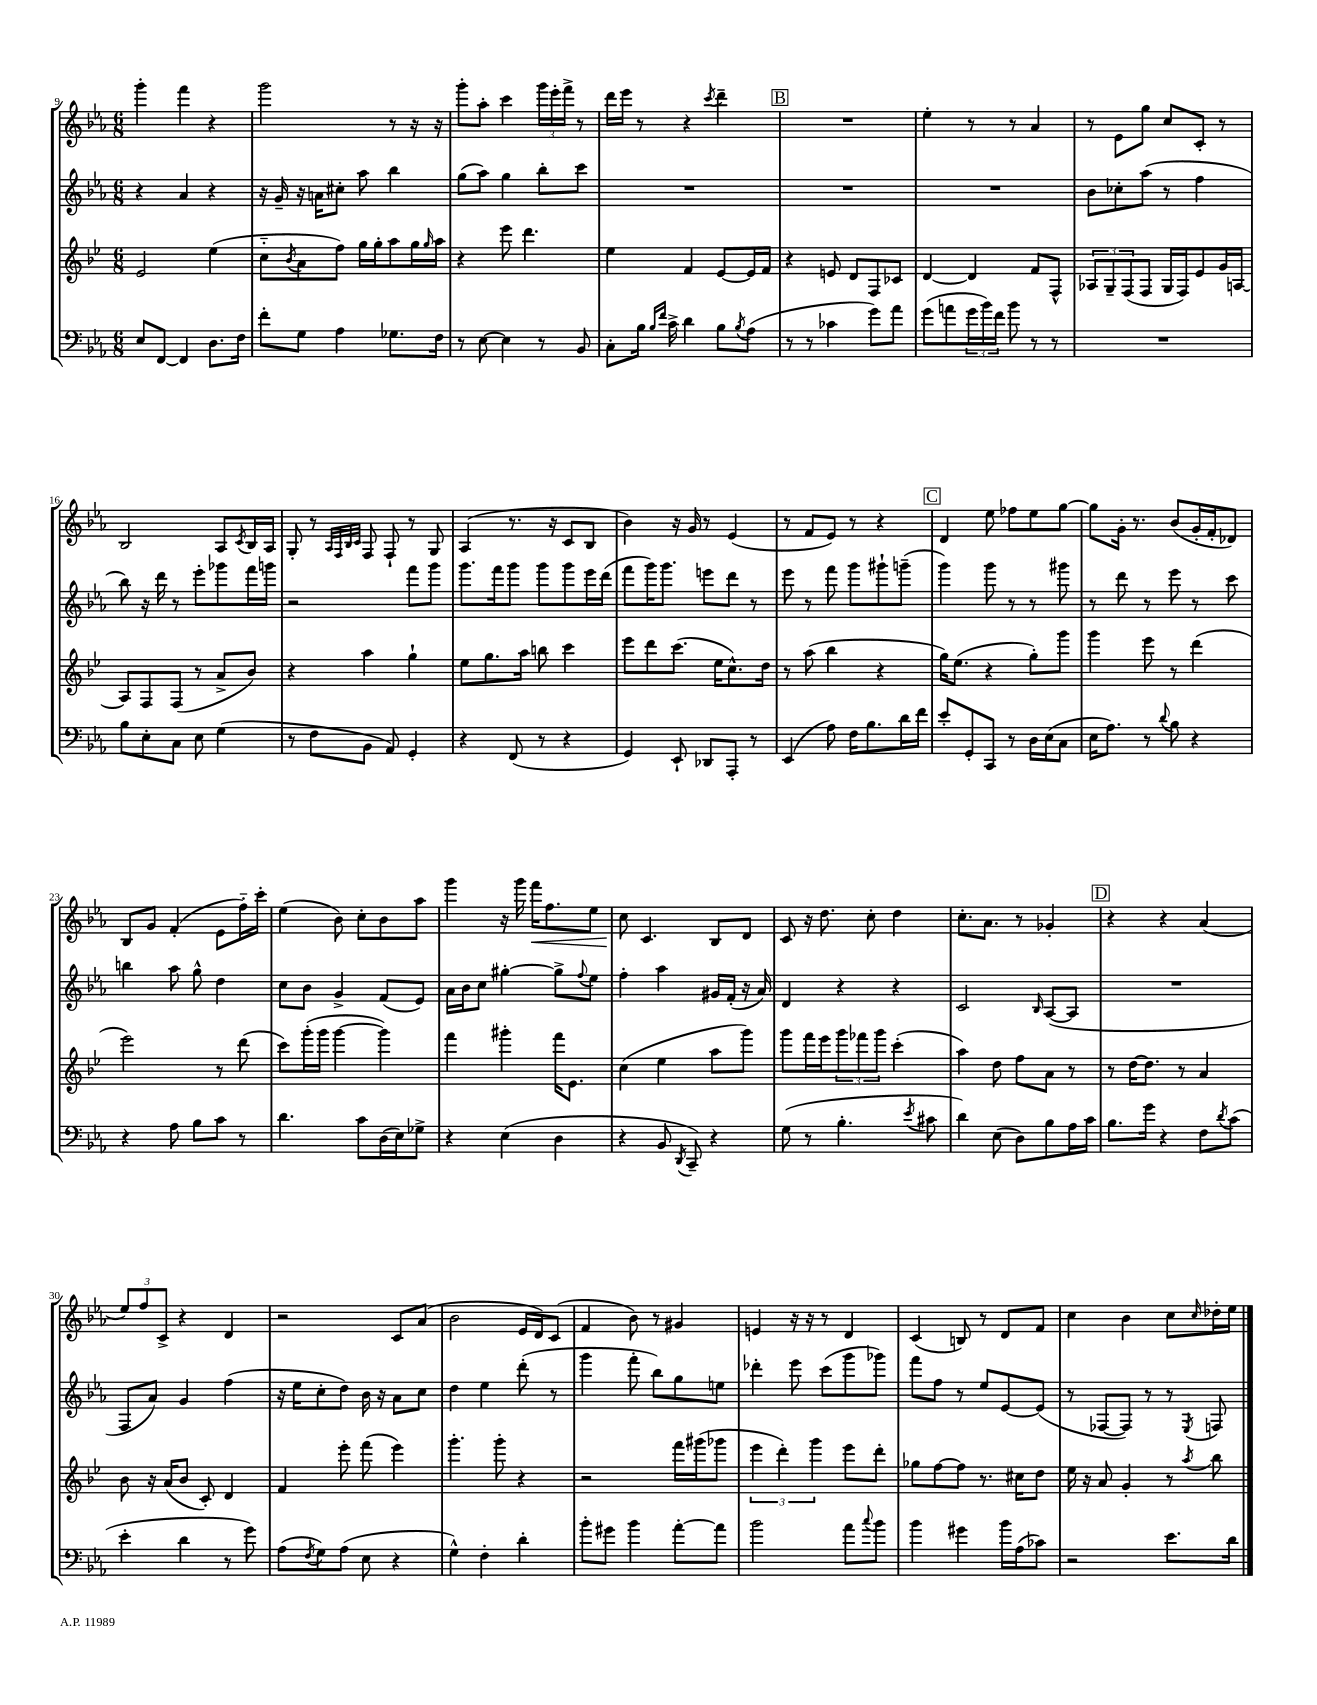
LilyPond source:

<<
\new StaffGroup <<
\new Staff = "s0" {
    \clef treble \key ees \major \numericTimeSignature \time 6/8
    g'''4-. f'''4 r4 |
    g'''2 r8 r16 r16 |
    g'''8-. aes''8-. c'''4 \tuplet 3/2 { g'''16 ees'''16-. f'''16-> } r8 |
    d'''16 ees'''16 r8 r4 \acciaccatura { c'''8 } d'''4-- |
    \mark \markup { \box "B" } R2. |
    ees''4-. r8 r8 aes'4 |
    r8 ees'8 g''8 c''8 c'8-. r8 |
    bes2 aes8 \acciaccatura { c'8 } bes16 aes16 |
    g8-. r8 \grace { aes32 f32 bes32 c'32 } f8 f8-! r8 g8 |
    aes4( r8. r16 c'8 bes8 |
    bes'4) r16 g'16 r8 ees'4( |
    r8 f'8 ees'8) r8 r4 |
    \mark \markup { \box "C" } d'4 ees''8 fes''8 ees''8 g''8~ |
    g''8 g'16-. r8. bes'8( g'16-. f'16-. des'8) |
    bes8 g'8 f'4-.( ees'8 f''16-_) c'''16-. |
    ees''4( bes'8) c''8-. bes'8 aes''8 |
    g'''4 r16 g'''16 f'''16\< f''8. ees''8 |
    c''8\! c'4. bes8 d'8 |
    c'8 r16 d''8. c''8-. d''4 |
    c''8.-. aes'8. r8 ges'4-. |
    \mark \markup { \box "D" } r4 r4 aes'4( |
    \tuplet 3/2 { ees''8) f''8 c'8-> } r4 d'4 |
    r2 c'8 aes'8( |
    bes'2 ees'16 d'16) c'8( |
    f'4 bes'8) r8 gis'4 |
    e'4 r16 r16 r8 d'4 |
    c'4( b8) r8 d'8 f'8 |
    c''4 bes'4 c''8 \grace { c''16 } des''16-. ees''16 \bar "|." |
}
\new Staff = "s1" {
    \clef treble \key ees \major \numericTimeSignature \time 6/8
    r4 aes'4 r4 |
    r16 g'16-- r16 a'16 cis''8-. aes''8 bes''4 |
    g''8( aes''8) g''4 bes''8-. c'''8 |
    R2. |
    \mark \markup { \box "B" } R2. |
    R2. |
    bes'8 ces''8-. aes''8( r8 f''4 |
    bes''8) r16 d'''16 r8 ees'''8-. ges'''8 f'''16 g'''16 |
    r2 f'''8 g'''8 |
    g'''8. f'''16 g'''8 g'''8 g'''8 ees'''16 d'''16( |
    f'''8 g'''16) g'''8. e'''8 d'''8 r8 |
    ees'''8 r8 f'''8 g'''8 gis'''8-! g'''8--( |
    \mark \markup { \box "C" } g'''4) g'''8 r8 r8 gis'''8 |
    r8 d'''8 r8 ees'''8 r8 c'''8 |
    b''4 aes''8 g''8-^ d''4 |
    c''8 bes'8 g'4-> f'8( ees'8) |
    aes'16 bes'16 c''8 gis''4~-. gis''8-> \appoggiatura { f''8 } ees''8 |
    f''4-. aes''4 gis'16 f'16-.( r16 aes'16) |
    d'4 r4 r4 |
    c'2 \grace { bes16 } aes8~( aes8 |
    \mark \markup { \box "D" } R2. |
    f8 aes'8) g'4 f''4( |
    r16 ees''16 c''8-. d''8) bes'16 r16 aes'8 c''8 |
    d''4 ees''4 d'''8-.( r8 |
    g'''4 f'''8-. bes''8) g''8 e''8 |
    des'''4-. ees'''8 c'''8( g'''8 ges'''8) |
    f'''8 f''8 r8 ees''8 ees'8~ ees'8( |
    r8 fes8~ fes8) r8 r8 \acciaccatura { ees8 } f8 \bar "|." |
}
\new Staff = "s2" {
    \clef treble \key bes \major \numericTimeSignature \time 6/8
    ees'2 ees''4( |
    c''8-_ \acciaccatura { bes'8 } a'8 f''8) g''16 g''16-. a''8 g''16 \grace { g''16 } a''16 |
    r4 ees'''8 d'''4. |
    ees''4 f'4 ees'8~ ees'16 f'16 |
    \mark \markup { \box "B" } r4 e'8 d'8 f8 ces'8 |
    d'4~ d'4 f'8 f8-^ |
    \tuplet 3/2 { aes8 g8-- f8( } f8 g16 f16) ees'8 g'16 a16~ |
    a8 f8 f8( r8 a'8-> bes'8) |
    r4 a''4 g''4-! |
    ees''8 g''8. a''16 b''8 c'''4 |
    ees'''8 d'''8 c'''8.( ees''16 c''8.-^) d''16 |
    r8 a''8( bes''4 r4 |
    \mark \markup { \box "C" } g''16) ees''8.( r4 g''8-.) g'''8 |
    g'''4 ees'''8 r8 d'''4( |
    ees'''2) r8 d'''8( |
    c'''8) g'''16-.( g'''16 g'''4~ g'''4) |
    f'''4 gis'''4-. f'''16 ees'8. |
    c''4( ees''4 a''8 g'''8) |
    g'''8 f'''16 ees'''16 \tuplet 3/2 { g'''8 fes'''8 g'''8 } c'''4-.( |
    a''4) d''8 f''8 a'8 r8 |
    \mark \markup { \box "D" } r8 d''16~ d''8. r8 a'4 |
    bes'8 r16 a'16( bes'8 c'8-.) d'4 |
    f'4 ees'''8-. f'''8( ees'''4) |
    g'''4.-. g'''8-. r4 |
    r2 f'''16 gis'''16( ges'''8 |
    \tuplet 3/2 { ees'''4 d'''4-.) g'''4 } ees'''8 d'''8-. |
    ges''8 f''8~ f''8 r8. cis''16 d''8 |
    ees''16 r16 a'8 g'4-. r8 \acciaccatura { a''8 } bes''8 \bar "|." |
}
\new Staff = "s3" {
    \clef bass \key ees \major \numericTimeSignature \time 6/8
    ees8 f,8~ f,4 d8. f16 |
    f'8-. g8 aes4 ges8. f16 |
    r8 ees8~ ees4 r8 bes,8 |
    c8-. bes16 \grace { bes16 f'16 } c'16-> d'4 bes8 \acciaccatura { bes8 } aes8( |
    \mark \markup { \box "B" } r8 r8 ces'4 g'8) aes'8 |
    g'8( a'8 \tuplet 3/2 { g'16 bes'16) f'16 } bes'8 r8 r8 |
    R2. |
    bes8 ees8-. c8 ees8 g4( |
    r8 f8 bes,8 aes,8) g,4-. |
    r4 f,8( r8 r4 |
    g,4) ees,8-! des,8 aes,,8-. r8 |
    ees,4( aes8) f16 bes8. d'16 f'16 |
    \mark \markup { \box "C" } ees'8-. g,8-. c,8 r8 d16 ees16( c8 |
    ees16 aes8.) r8 \appoggiatura { d'8 } bes8 r4 |
    r4 aes8 bes8 c'8 r8 |
    d'4. c'8 d16( ees16) ges8-> |
    r4 ees4( d4 |
    r4 bes,8 \acciaccatura { d,8 } c,8--) r4 |
    g8( r8 bes4.-. \acciaccatura { ees'8 } cis'8 |
    d'4) ees8( d8) bes8 aes16 c'16 |
    \mark \markup { \box "D" } bes8. g'16 r4 f8 \acciaccatura { d'8 } c'8( |
    ees'4-. d'4 r8 g'8) |
    aes8( \acciaccatura { f8 } g8) aes8( ees8 r4 |
    g4-^) f4-. d'4-. |
    bes'8-. gis'8 bes'4 aes'8~-. aes'8 |
    bes'2 aes'8 \appoggiatura { c''8 } bes'8 |
    bes'4 gis'4 bes'16 aes16( ces'8) |
    r2 ees'8. d'16 \bar "|." |
}
>>
>>
\layout { \context { \Score currentBarNumber = #9 } }
